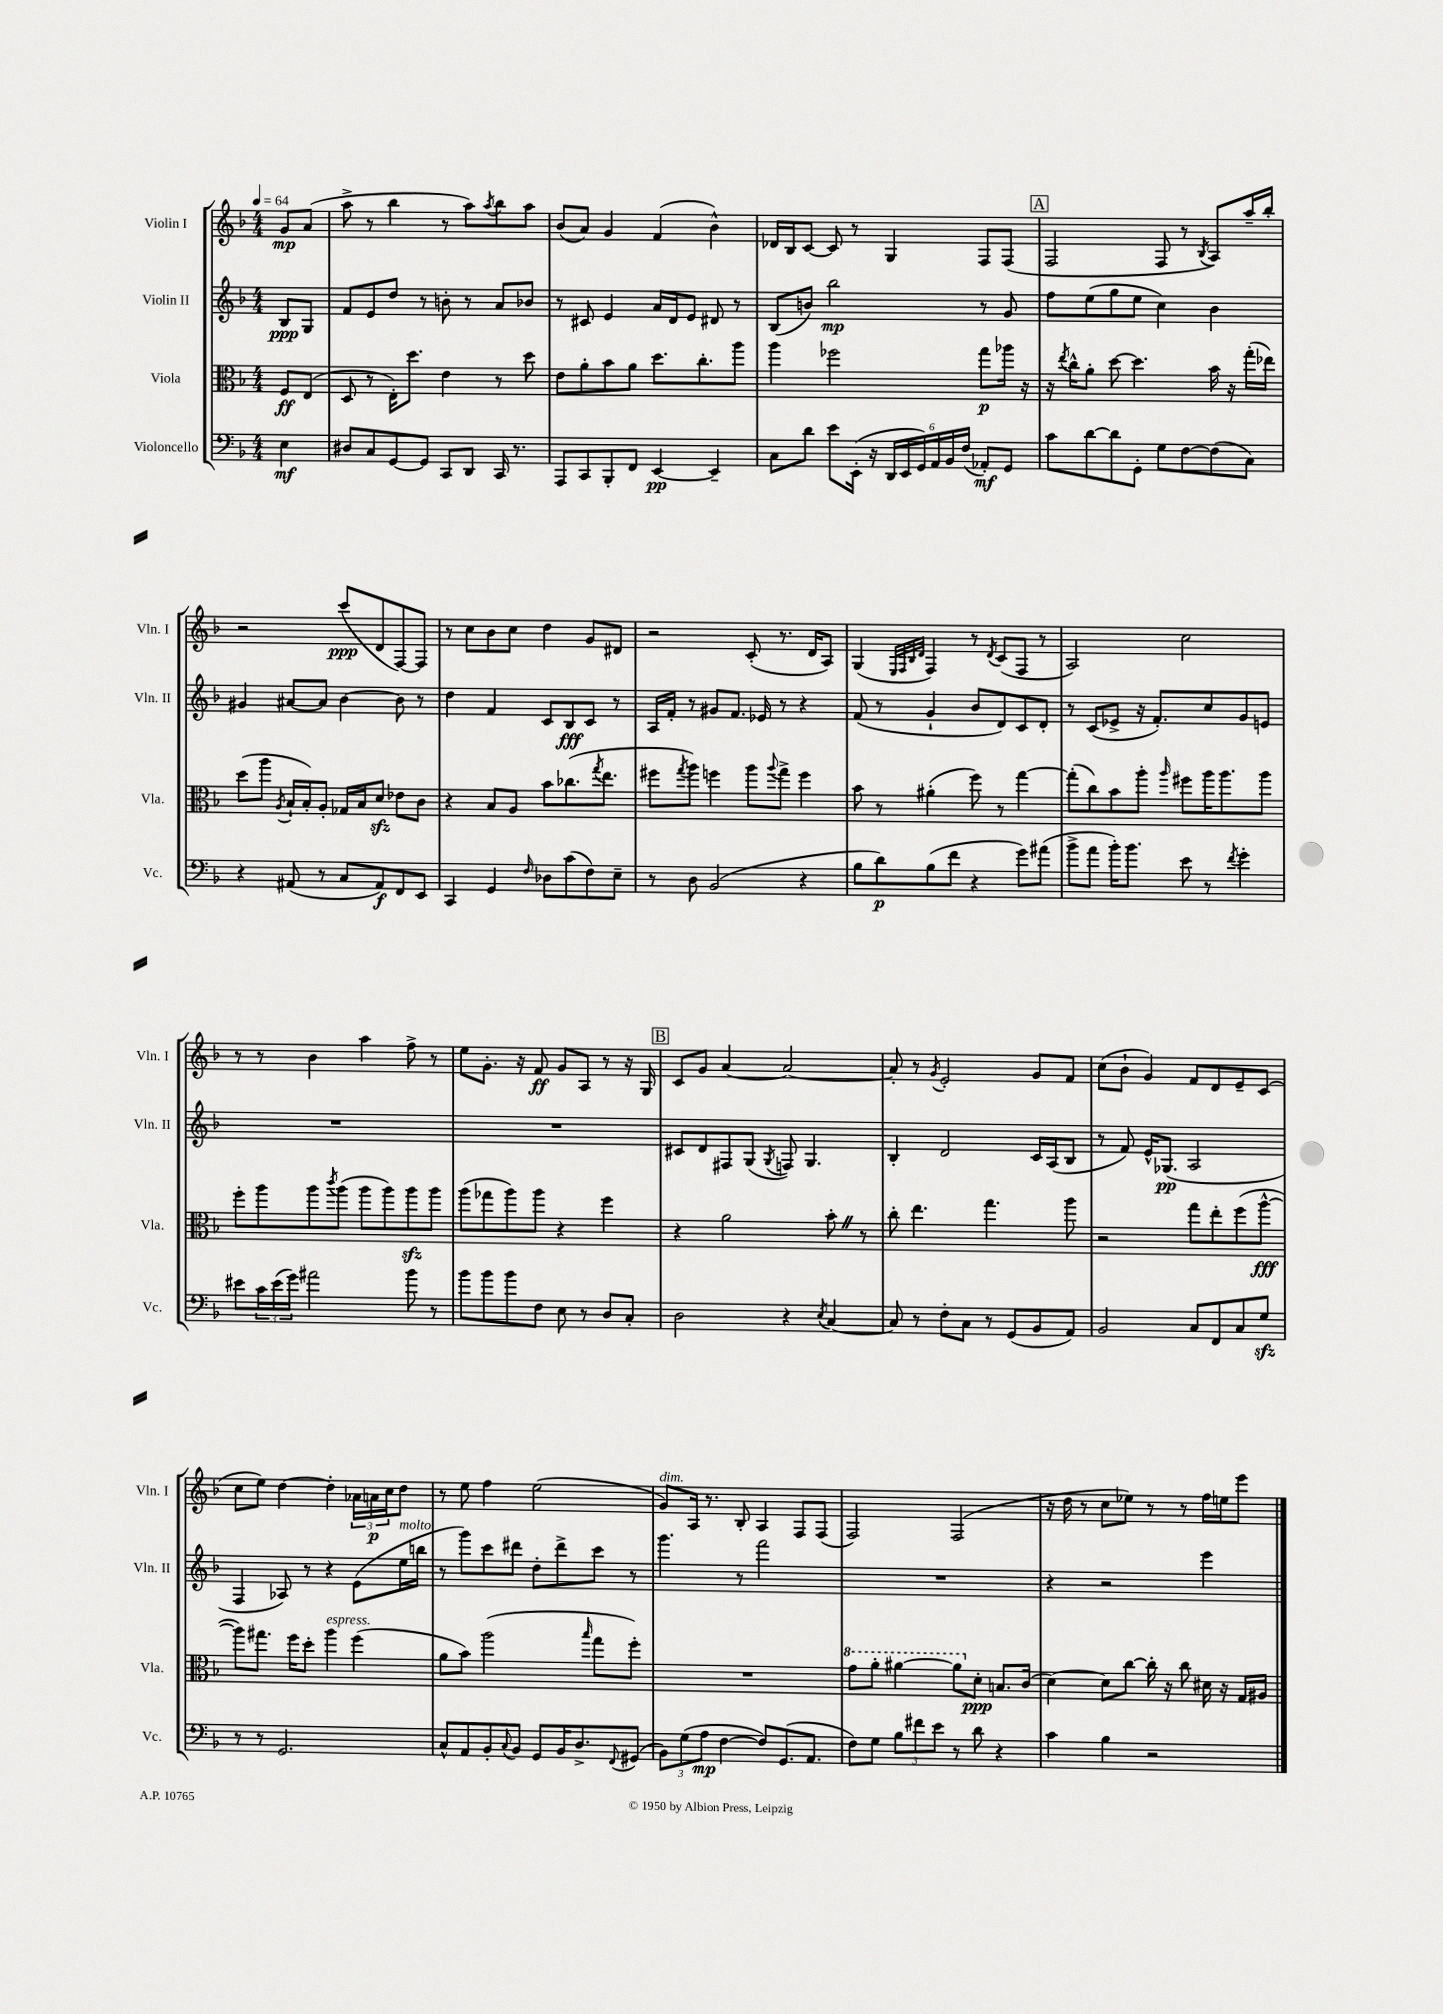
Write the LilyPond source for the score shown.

<<
\new StaffGroup <<
\new Staff = "s0" \with { instrumentName = "Violin I" shortInstrumentName = "Vln. I" } {
    \clef treble \key f \major \numericTimeSignature \time 4/4 \partial 4 \tempo 4 = 64
    g'8\mp a'8( |
    a''8-> r8 bes''4 r8 a''8) \acciaccatura { a''8 } bes''8 a''8 |
    bes'8( a'8) g'4 f'4( bes'4-^) |
    des'16 bes16 c'8~ c'8 r8 g4 f8 f8( |
    \mark \markup { \box "A" } f2 f8 r8 \acciaccatura { bes8 } a8) a''16-- bes''16-. |
    r2 c'''8\ppp( d'8 f8~) f8 |
    r8 c''8 bes'8 c''8 d''4 g'8 dis'8 |
    r2 c'8-.( r8. d'16 a8) |
    g4( \grace { e32 f32 bes32 d'32 } f4) r8 \acciaccatura { d'8 } c'8( f8 r8 |
    a2) c''2 |
    r8 r8 bes'4 a''4 f''8-> r8 |
    e''8 g'8.-. r16 f'8\ff g'8 a8 r8 r16 g16 |
    \mark \markup { \box "B" } c'8 g'8 a'4~ a'2~ |
    a'8-. r8 \acciaccatura { g'8 } e'2-. g'8 f'8 |
    c''8( bes'8-! g'4) f'8 d'8 e'8-- c'8( |
    c''8 e''8) d''4~ d''4-. \tuplet 3/2 { aes'16 a'16\p c''16 } d''8 |
    r8 e''8 f''4 e''2( |
    g'8^\markup { \italic "dim." }) a16 r8. bes8-. a4 f8 f8( |
    f2) f2( |
    r16 d''16 r8 c''8 ees''8) r8 r8 f''16 e''16 e'''8 \bar "|." |
}
\new Staff = "s1" \with { instrumentName = "Violin II" shortInstrumentName = "Vln. II" } {
    \clef treble \key f \major \numericTimeSignature \time 4/4 \partial 4
    bes8\ppp g8 |
    f'8 e'8 d''8 r8 b'8-. r8 a'8 bes'8 |
    r8 cis'8 e'4 a'16 d'16 e'8 dis'8 r8 |
    bes8( b'8) bes''2\mp r8 g'8 |
    \mark \markup { \box "A" } f''8 e''8( g''8 e''8 c''4) bes'4 |
    gis'4 ais'8~ ais'8 bes'4~ bes'8 r8 |
    d''4 f'4 c'8 bes8\fff c'8 r8 |
    a16 f'16-. r8 gis'8 f'8. ees'16 r8 r4 |
    f'8( r8 g'4-! bes'8 d'8) c'8 d'8-. |
    r8 c'8( ees'8-> r16 f'8.-.) c''8 g'8 e'8 |
    R1 |
    R1 |
    \mark \markup { \box "B" } cis'8 d'8 fis8 g8( \acciaccatura { g8 } f8) g4. |
    bes4-. d'2 c'16 a16( bes8 |
    r8 f'8) e'16-^ ges8.\pp( a2 |
    f4 aes8) r8 r4 e'8( e''16^\markup { \italic "molto" } b''16 |
    r8 g'''8) c'''8 dis'''8 d''8-. dis'''8-> c'''8 r8 |
    g'''4. r8 f'''2 |
    R1 |
    r4 r2 e'''4 \bar "|." |
}
\new Staff = "s2" \with { instrumentName = "Viola" shortInstrumentName = "Vla." } {
    \clef alto \key f \major \numericTimeSignature \time 4/4 \partial 4
    f8\ff e8( |
    d8 r8 e16-.) d''8. e'4 r8 d''8 |
    e'8 a'8-. bes'8 a'8 d''8. c''8.-. a''8 |
    a''4 fes''2 g''8\p aes''16 r16 |
    \mark \markup { \box "A" } r16 \acciaccatura { e''8 } c''16-^ a'8-. d''8~ d''4. bes'16 r16 g''16-.( ees''16) |
    d''8( a''8 \acciaccatura { a8 } bes16-! bes16-.) a8-. ges16 bes16 d'8\sfz ees'8 c'8 |
    r4 bes8 a8 bes'8 ces''8.( \acciaccatura { g''8 } e''8. |
    fis''8 \acciaccatura { g''8 } a''8) f''4 a''8 \appoggiatura { a''8 } g''8-> f''4 |
    bes'8 r8 ais'4-.( f''8) r8 g''4~ |
    g''8-.( c''8) bes'8 a''8-. \grace { a''16 } fis''8 a''16 a''8. a''8 |
    f''8-. a''8 a''8 \acciaccatura { c'''8 } a''8( a''8 a''8) a''8\sfz a''8 |
    a''8( ges''8 a''8) a''8 r4 f''4 |
    \mark \markup { \box "B" } r4 a'2 bes'8-. \once \override BreathingSign.text = \markup { \musicglyph "scripts.caesura.straight" } \breathe r8 |
    c''8-. e''4. g''4. a''8 |
    r2 g''8 e''8-. f''8( a''8~-^\fff |
    a''8) gis''8. f''16 d''8-. a''4^\markup { \italic "espress." } f''4( |
    a'8 bes'8) a''2( \grace { bes''16 } g''8 f''8-.) |
    R1 |
    \ottava #1 g''8 a''8-. ais''4~ ais''8 \ottava #0 d'8-.\ppp b8. c'16( |
    d'4~) d'8 c''8~ c''16-. r16 c''8 dis'16 r16 g16 ais16 \bar "|." |
}
\new Staff = "s3" \with { instrumentName = "Violoncello" shortInstrumentName = "Vc." } {
    \clef bass \key f \major \numericTimeSignature \time 4/4 \partial 4
    e4\mf |
    dis8 c8 g,8~ g,8 c,8 d,8 c,16 r8. |
    a,,8 c,8 bes,,8-. f,8 e,4~\pp e,4-- |
    c8 d'8 e'8 e,16-.( r16 \tuplet 6/4 { d,16 e,16 g,16) a,16 bes,16 f16( } aes,8-.\mf) g,8 |
    \mark \markup { \box "A" } c'8 d'8~ d'8 g,8-. g8 f8~ f8( c8) |
    r4 ais,8( r8 c8 ais,8\f) f,8 e,8 |
    c,4 g,4 \grace { f16 } des8 c'8( f8) e8-- |
    r8 d8 bes,2( r4 |
    bes8 d'8\p) bes8( f'8 r4 g'8) ais'8( |
    bes'8-> a'8 bes'16-.) bes'8. e'8 r8 \acciaccatura { f'8 } g'4-. |
    eis'8 \tuplet 3/2 { c'16 eis'16( g'16) } ais'2 bes'8 r8 |
    bes'8 bes'8 bes'8 f8 e8 r8 d8 c8-. |
    \mark \markup { \box "B" } d2 r4 \acciaccatura { e8 } c4~ |
    c8 r8 f8-. c8 r8 g,8( bes,8 a,8) |
    bes,2 c8 f,8 c8 g8\sfz |
    r8 r8 g,2. |
    c8-^ a,8 bes,8-. \appoggiatura { c8 } bes,8 g,8 bes,16 d8.-> \appoggiatura { f,8 } gis,8( |
    \tuplet 3/2 { bes,8) g8( a8\mp } f4~ f8) g,8.( a,8. |
    f8) g8 \tuplet 3/2 { bes8 fis'8 e'8 } r8 d'8 r4 |
    c'4 bes4 r2 \bar "|." |
}
>>
>>
\layout { \context { \Score \remove "Bar_number_engraver" } }
